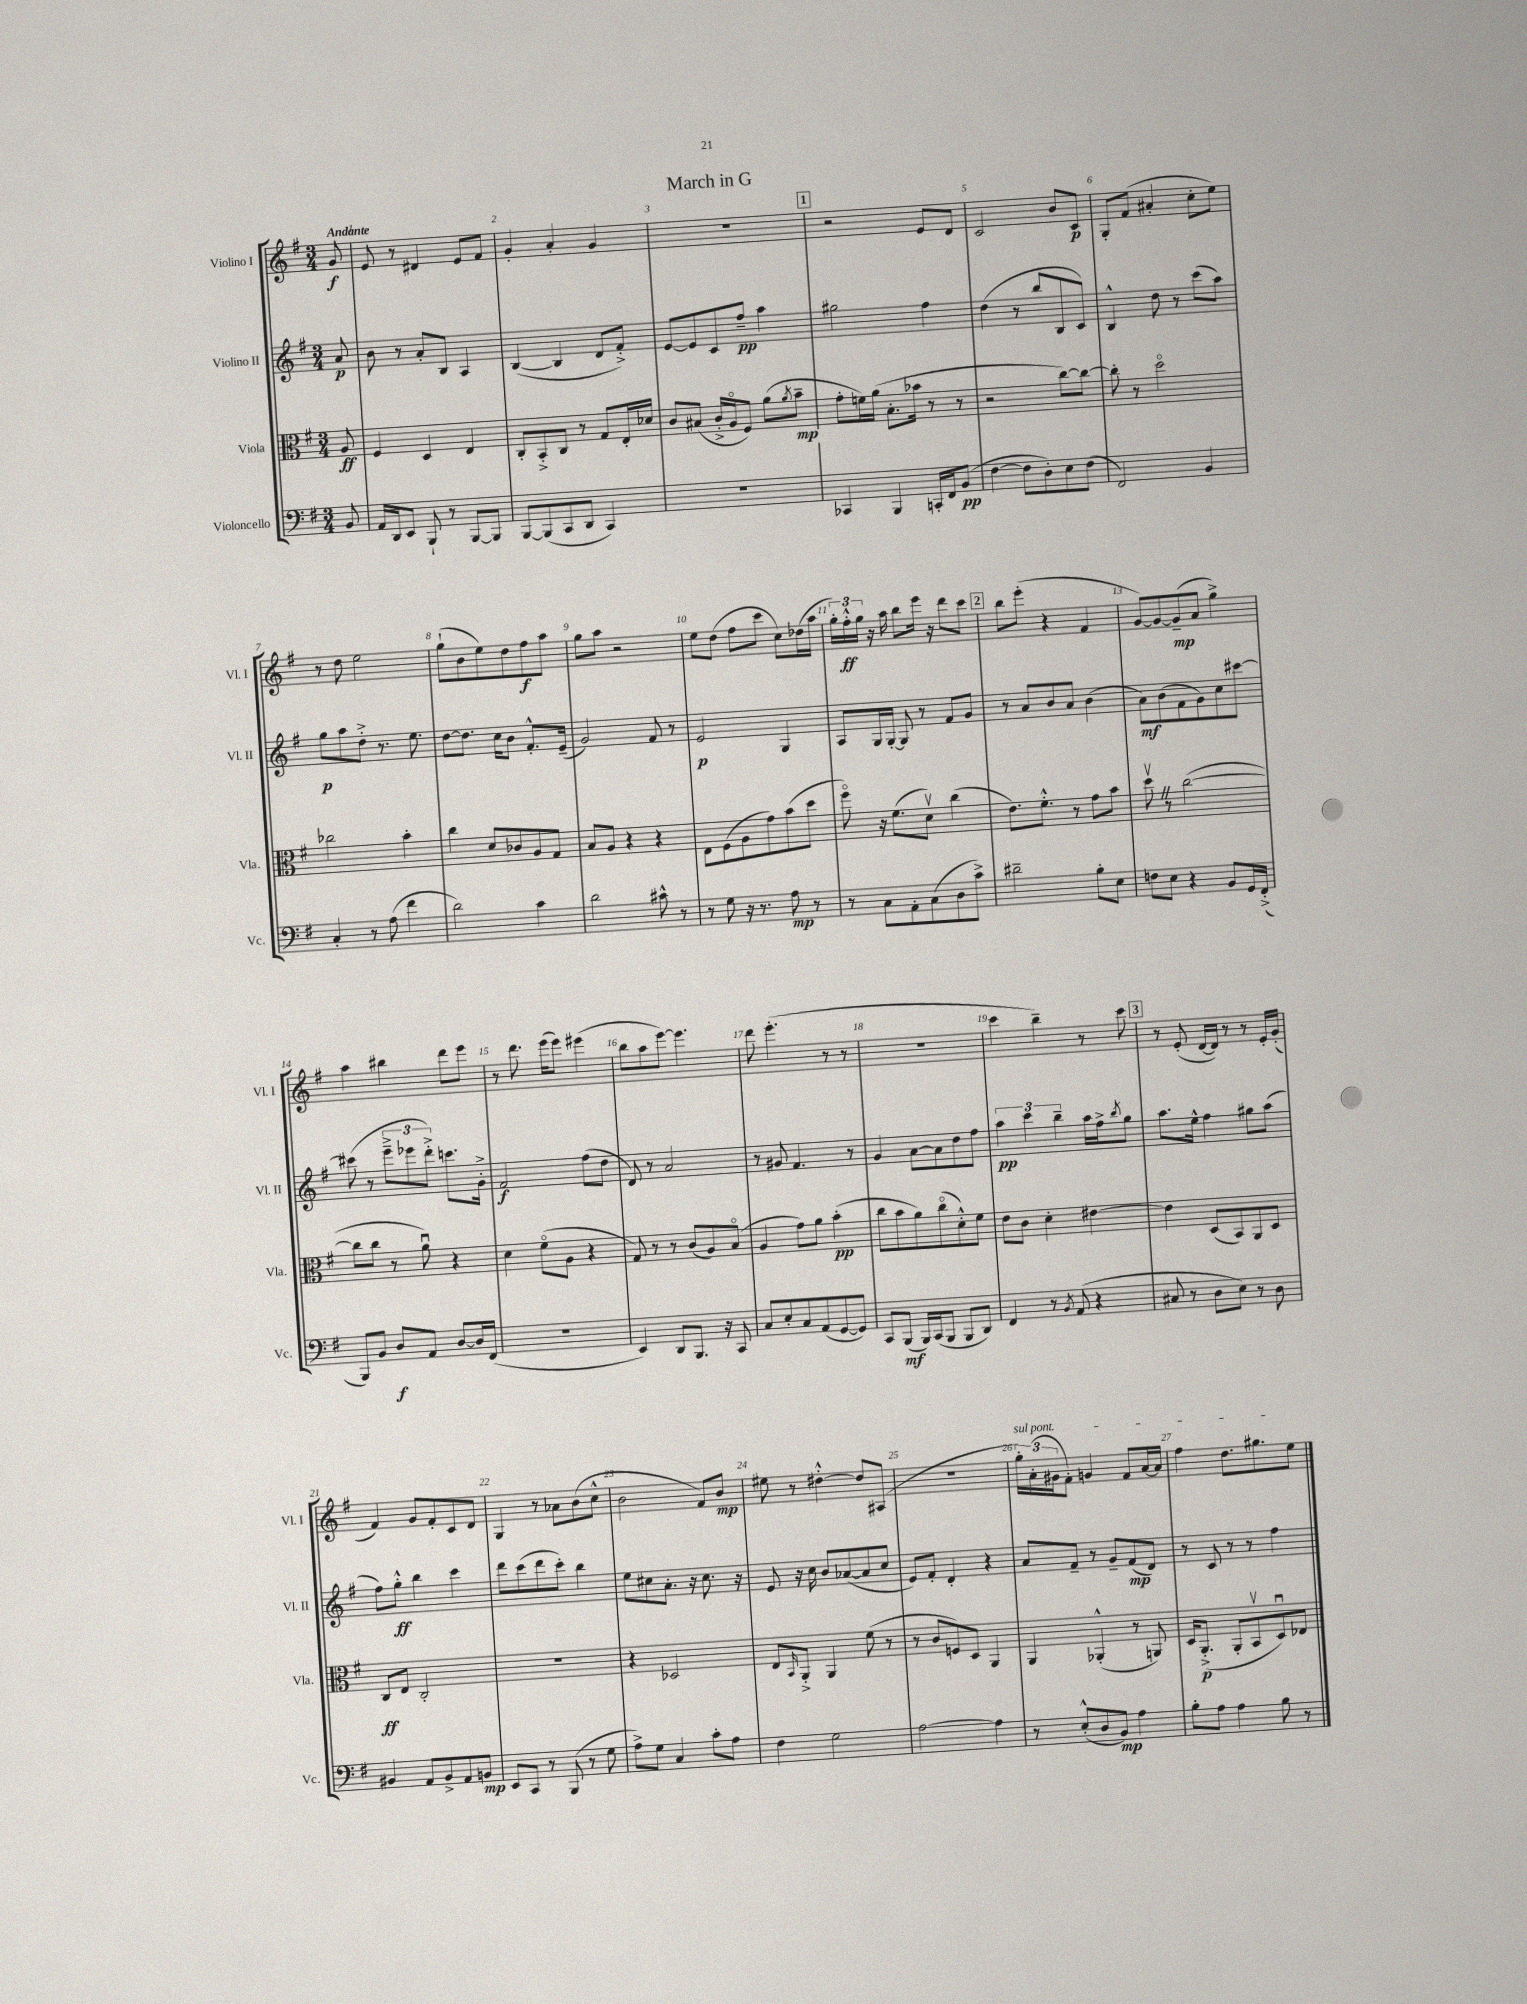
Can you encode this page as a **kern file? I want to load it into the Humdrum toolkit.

**kern	**dynam	**kern	**dynam	**kern	**dynam	**kern	**dynam
*part4	*part4	*part3	*part3	*part2	*part2	*part1	*part1
*staff4	*staff4	*staff3	*staff3	*staff2	*staff2	*staff1	*staff1
*I"Violoncello	*	*I"Viola	*	*I"Violino II	*	*I"Violino I	*
*I'Vc.	*	*I'Vla.	*	*I'Vl. II	*	*I'Vl. I	*
*clefF4	*	*clefC3	*	*clefG2	*	*clefG2	*
*k[f#]	*	*k[f#]	*	*k[f#]	*	*k[f#]	*
*M3/4	*	*M3/4	*	*M3/4	*	*M3/4	*
=	=	=	=	=	=	=	=
!	!	!	!	!	!	!LO:TX:a:B:t=Andante	!
8BB/	.	8A/	ff	8a/	p	8g/	f
=1	=1	=1	=1	=1	=1	=1	=1
16AA/LL	.	4F#/	.	8b\	.	8e/	.
16DD/J	.	.	.	.	.	.	.
8EE/J	.	.	.	8r	.	8r	.
8BBB`/	.	4D/	.	8a'/L	.	4d#X/	.
8r	.	.	.	8B/J	.	.	.
[8BBB/L	.	4E/	.	4A/	.	8e/L	.
8BBB/J]	.	.	.	.	.	8f#/J	.
=2	=2	=2	=2	=2	=2	=2	=2
[8BBB/L	.	8C'/L	.	([4B/	.	4g'/	.
(8BBB/]	.	8BB'^/	.	.	.	.	.
8CC/	.	8C/J	.	4B/]	.	4a'/	.
8DD/J	.	8r	.	.	.	.	.
4CC/)	.	8G/L	.	8d/L	.	4g/	.
.	.	16E'/L	.	8f#'^/J)	.	.	.
.	.	16d-X/JJ	.	.	.	.	.
=3	=3	=3	=3	=3	=3	=3	=3
2.r	.	8c/L	.	[8e/L	.	2.r	.
.	.	(8B#X/J	.	8e/]	.	.	.
.	.	16c'^/LL	.	8c/	.	.	.
.	.	16A/J	.	.	.	.	.
.	.	8F#/J)	.	8ff#~/J	pp	.	.
.	.	(8a\L	.	4aa\	.	.	.
.	.	8qa/	.	.	.	.	.
.	.	8b~\J	mp	.	.	.	.
!!LO:REH:place=s1:t=1
=4	=4	=4	=4	=4	=4	=4	=4
4CC-X/	.	8g'\L	.	2gg#X\	.	2r	.
.	.	16fn\L)	.	.	.	.	.
.	.	(16a\JJ	.	.	.	.	.
4BBB/	.	8.B'\L	.	.	.	.	.
.	.	16b-X\Jk	.	.	.	.	.
16CCn'/LL	.	8r	.	4ff#\	.	8e/L	.
16FF#/J	.	.	.	.	.	.	.
(8BB/J	pp	8r	.	.	.	8d/J	.
=5	=5	=5	=5	=5	=5	=5	=5
[4F#\	.	2r	.	(4dd\	.	2c/	.
8F#\L]	.	.	.	8r	.	.	.
8D'\)	.	.	.	8bb/L	.	.	.
8E\	.	[8cc\L)	.	8B/	.	8b/L	.
(8F#\J	.	8cc\J_	.	8c/J)	.	8c/J	p
=6	=6	=6	=6	=6	=6	=6	=6
2FF#/)	.	8cc'\]	.	4B^^/	.	8G'/L	.
.	.	8r	.	.	.	(8f#/J	.
.	.	2dd\	.	8dd\	.	4a#X'/	.
.	.	.	.	8r	.	.	.
4BB/	.	.	.	(8ccc\L	.	8cc'\L	.
.	.	.	.	8aa\J)	.	8ee\J)	.
!!LO:LB:g=z
=7	=7	=7	=7	=7	=7	=7	=7
4C'/	.	2cc-X\	.	8gg\L	p	8r	.
.	.	.	.	8aa\	.	8dd\	.
8r	.	.	.	8dd'^\J	.	2ee\	.
(8A\	.	.	.	8.r	.	.	.
4f#\	.	4b'\	.	.	.	.	.
.	.	.	.	8.ee\	.	.	.
=8	=8	=8	=8	=8	=8	=8	=8
2d\)	.	4cc\	.	[8dd\L	.	(8gg`\L	.
.	.	.	.	8.dd\J]	.	8b\	.
.	.	8d/L	.	.	.	8ee\)	.
.	.	.	.	16cc\KL	.	.	.
.	.	8c-X/	.	8b\J	.	8dd\	.
4c\	.	8A/	.	8.f#'^^/L	.	8ff#\	f
.	.	8G/J	.	.	.	8aa\J	.
.	.	.	.	(16e~/Jk	.	.	.
=9	=9	=9	=9	=9	=9	=9	=9
2d\	.	8B/L	.	2g/)	.	8gg\L	.
.	.	8A/J	.	.	.	8aa\J	.
.	.	4r	.	.	.	2r	.
8c#X^^\	.	4r	.	8f#/	.	.	.
8r	.	.	.	8r	.	.	.
=10	=10	=10	=10	=10	=10	=10	=10
8r	.	8E\L	.	2e/	p	8ee\L	.
8G\	.	(8F#\	.	.	.	(8dd\J	.
16r	.	8A\	.	.	.	8ff#\L	.
8.r	.	.	.	.	.	.	.
.	.	8g\)	.	.	.	8ccc\J	.
8A\	mp	(8b\	.	4G/	.	8cc\L)	.
8r	.	8dd\J	.	.	.	(16dd-X\L	.
.	.	.	.	.	.	16aa\JJ	.
=11	=11	=11	=11	=11	=11	=11	=11
8r	.	8ff#\)	.	8A/L	.	24gg'\LL)	.
.	.	.	.	.	.	24ff#'^^\	ff
.	.	.	.	.	.	24gg\JJ	.
8C\L	.	16r	.	16G/L	.	16r	.
.	.	(8.f#\L	.	[16G'/JJ	.	16aa\	.
8AA'\	.	.	.	8G/]	.	8bb\L	.
(8C\	.	8dv\J)	.	8r	.	16eee\Jk	.
.	.	.	.	.	.	16r	.
8D\	.	(4cc\	.	8f#/L	.	8ddd\L	.
8c^\J)	.	.	.	8g/J	.	8ccc\J	.
!!LO:REH:place=s1:t=2
=12	=12	=12	=12	=12	=12	=12	=12
2d#X~\	.	8.e\L)	.	8r	.	8bb\L	.
.	.	.	.	8a/L	.	(8eee'\J	.
.	.	8.f#'^^\J	.	.	.	.	.
.	.	.	.	8b/	.	4r	.
.	.	8r	.	8a/J	.	.	.
8B'\L	.	8g\L	.	(4b\	.	4f#/	.
8E\J	.	8b\J	.	.	.	.	.
=13	=13	=13	=13	=13	=13	=13	=13
8Fn\L	.	8ddvZ\	.	8a\L)	mf	[8g/L)	.
8E\J	.	8r	.	(8b\	.	8g/_	.
4r	.	([2cc\	.	8f#\	.	(8g~/]	mp
.	.	.	.	8g\)	.	8a/J	.
8BB/L	.	.	.	8cc\	.	4gg^\)	.
16GG/L	.	.	.	[8ccc#X\J	.	.	.
(16FF#'^/JJ	.	.	.	.	.	.	.
!!LO:LB:g=z
=14	=14	=14	=14	=14	=14	=14	=14
8BBB/L)	.	8cc\L]	.	(8ccc#X\]	.	4aa\	.
8BB/J	.	8cc\J	.	8r	.	.	.
8D/L	f	8r	.	12eee~^\L	.	4bb#X\	.
.	.	.	.	12eee-X\	.	.	.
8AA/J	.	8au\)	.	.	.	.	.
.	.	.	.	12ddd'^\J)	.	.	.
[8D/L	.	4r	.	8.cccn\L	.	8ddd\L	.
16D/L]	.	.	.	.	.	8eee\J	.
(16FF#/JJ	.	.	.	16g'^\Jk	.	.	.
=15	=15	=15	=15	=15	=15	=15	=15
2.r	.	4d\	.	2f#/	f	8r	.
.	.	.	.	.	.	8.ddd\	.
.	.	(8f#\L	.	.	.	.	.
.	.	.	.	.	.	(16eee\KL	.
.	.	8A\J	.	.	.	8eee\J)	.
.	.	4r	.	(8ff#\L	.	(4eee#X\	.
.	.	.	.	8dd\J	.	.	.
=16	=16	=16	=16	=16	=16	=16	=16
4EE/)	.	8G/)	.	8d/)	.	8bb\L	.
.	.	8r	.	8r	.	8aa\	.
8DD/L	.	8r	.	2a/	.	[8eee\J)	.
8.BBB/J	.	(8c/L	.	.	.	4.eee\]	.
.	.	8A/)	.	.	.	.	.
16r	.	.	.	.	.	.	.
8CC/	.	(8B/J	.	.	.	.	.
=17	=17	=17	=17	=17	=17	=17	=17
8C/L	.	4A/	.	8r	.	8ddd\	.
8E'/	.	.	.	8g#X/	.	(4.eee'\	.
8C/	.	8g\L)	.	4.f#/	.	.	.
(8AA/	.	8a\J	.	.	.	.	.
[8GG/	.	(4b'\	pp	.	.	8r	.
8GG/J])	.	.	.	8r	.	8r	.
=18	=18	=18	=18	=18	=18	=18	=18
8CC/L	.	8cc\L	.	4g/	.	2.r	.
(8BBB/J	mf	8b\	.	.	.	.	.
16BBB/LL)	.	8a\)	.	[8a\L	.	.	.
(16CC/J	.	.	.	.	.	.	.
8BBB/J	.	(8cc\	.	8a\]	.	.	.
8BBB/L	.	8d'^^\)	.	8dd\	.	.	.
8DD/J)	.	8f#\J	.	8ff#\J	.	.	.
=19	=19	=19	=19	=19	=19	=19	=19
4FF#/	.	8e\L	.	6aa\	pp	4ccc\	.
.	.	8c\J	.	.	.	.	.
.	.	.	.	6ccc\	.	.	.
8r	.	4d'\	.	.	.	4bb~\)	.
.	.	.	.	6bb~\	.	.	.
8qBB/	.	.	.	.	.	.	.
(8AA/	.	.	.	.	.	.	.
4r	.	[4e#X\	.	16aa\LL	.	8r	.
.	.	.	.	16ff#^\J	.	.	.
.	.	.	.	8qbb/	.	.	.
.	.	.	.	8gg\J	.	8ccc\	.
!!LO:REH:place=s1:t=3
=20	=20	=20	=20	=20	=20	=20	=20
8C#X/	.	4e#\]	.	8.aa\L	.	8r	.
8r	.	.	.	.	.	(8e'/	.
.	.	.	.	16ee^^\Jk	.	.	.
8D\L	.	(8D/L	.	4ff#\	.	[16d/LL	.
.	.	.	.	.	.	16d/JJ])	.
8E\J)	.	8BB/)	.	.	.	8r	.
8r	.	8AA/	.	8gg#X\L	.	8r	.
8D\	.	8D/J	.	(8aa\J	.	16e'/LL	.
.	.	.	.	.	.	(16g'/JJ	.
!!LO:LB:g=z
=21	=21	=21	=21	=21	=21	=21	=21
4BB#X/	.	8C/L	ff	8ff#\L)	.	4f#/)	.
.	.	8E/J	.	8gg'^^\J	ff	.	.
8AA/L	.	2C'/	.	4bb\	.	8g/L	.
8BB#^/	.	.	.	.	.	8f#'/	.
8AA/	.	.	.	4ccc\	.	8c/	.
8BBn/J	mp	.	.	.	.	8d/J	.
=22	=22	=22	=22	=22	=22	=22	=22
8EE/L	.	2.r	.	8ddd\L	.	4G/	.
8CC/J	.	.	.	(8ccc\	.	.	.
8r	.	.	.	8ddd\	.	8r	.
(8BBB/	.	.	.	8ccc'\J)	.	8a-X\L	.
8r	.	.	.	4bb\	.	(8b\	.
8G\	.	.	.	.	.	8cc^^\J	.
=23	=23	=23	=23	=23	=23	=23	=23
8A^\L)	.	4r	.	8ee\L	.	2b\	.
8G\J	.	.	.	8cc#X\	.	.	.
4C/	.	2D-X/	.	8.a'\J	.	.	.
.	.	.	.	16r	.	.	.
8c'\L	.	.	.	8.cc#\	.	8f#/L)	.
8A\J	.	.	.	.	.	8b/J	mp
.	.	.	.	16r	.	.	.
=24	=24	=24	=24	=24	=24	=24	=24
4F#\	.	8E/L	.	8e/	.	8ee#X\	.
.	.	16qqBB/	.	.	.	.	.
.	.	8AA'^/J	.	16r	.	8r	.
.	.	.	.	16cc\	.	.	.
2G\	.	4AA/	.	8b/L	.	[4dd#X'^^\	.
.	.	.	.	([8a-X/	.	.	.
.	.	(8f#\	.	8a-/]	.	8dd#/L]	.
.	.	8r	.	8cc/J	.	(8A#X/J	.
=25	=25	=25	=25	=25	=25	=25	=25
[2A\	.	8r	.	8e/L)	.	2.r	.
.	.	8c/L	.	8f#'/J	.	.	.
.	.	8Fn/)	.	4d'/	.	.	.
.	.	8D/J	.	.	.	.	.
4A\]	.	4AA/	.	4r	.	.	.
=26	=26	=26	=26	=26	=26	=26	=26
!	!	!	!	!	!	!LO:TX:a:i:t=sul pont.	!
8r	.	4AA/	.	8a/L	.	24gg'\LL)	.
.	.	.	.	.	.	(24a'\	.
.	.	.	.	.	.	24g#X\J	.
(8E'^^/L	.	.	.	8f#~/J	.	8f#'\J)	.
8D/	.	(4AA-X'^^/	.	8r	.	4gn/	.
8BB/J)	mp	.	.	8g~/L	.	.	.
4A\	.	8r	.	(8f#/	mp	8f#/L	.
.	.	8AAn/)	.	8d/J)	.	[16a/L	.
.	.	.	.	.	.	16a/JJ]	.
=27	=27	=27	=27	=27	=27	=27	=27
8B'\L	.	16D/KL	.	8r	.	4ff#\	.
.	.	(8.AA'^/J	p	.	.	.	.
8A\J	.	.	.	8c/	.	.	.
4A\	.	8AA'/L	.	8r	.	8.dd\L	.
.	.	8BBv/	.	8r	.	.	.
.	.	.	.	.	.	8.gg#X\	.
8B\	.	8Du/)	.	4ff#\	.	.	.
8r	.	8E-X/J	.	.	.	8ee\J	.
==	==	==	==	==	==	==	==
*-	*-	*-	*-	*-	*-	*-	*-
